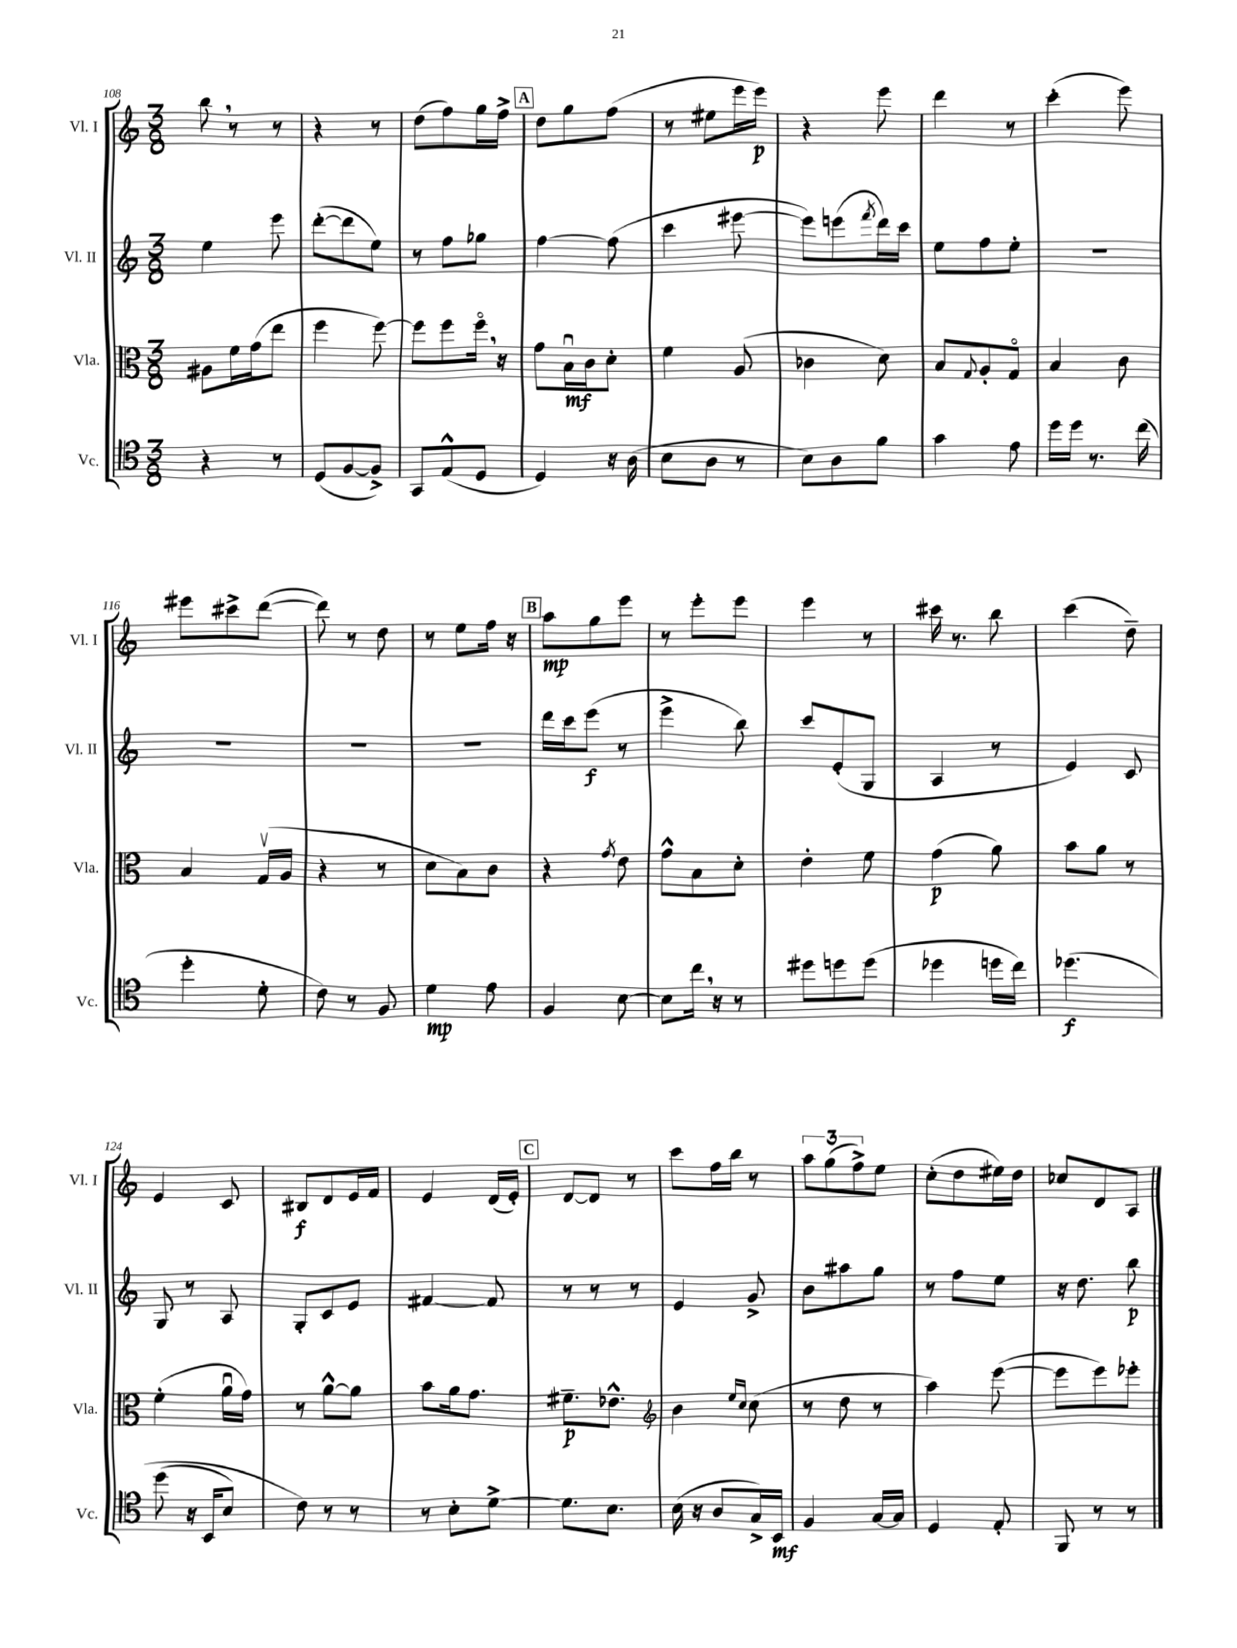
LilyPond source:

<<
\new StaffGroup <<
\new Staff = "s0" \with { instrumentName = "Vl. I" shortInstrumentName = "Vl. I" } {
    \clef treble \key c \major \numericTimeSignature \time 3/8
    b''8 \breathe r8 r8 |
    r4 r8 |
    d''8( f''8) g''16 f''16-> |
    \mark \markup { \box "A" } d''8 g''8 f''8( |
    r8 eis''8 e'''16 e'''16\p) |
    r4 e'''8 |
    d'''4 r8 |
    c'''4-.( e'''8) |
    eis'''8 cis'''8-> d'''8~( |
    d'''8) r8 d''8 |
    r8 e''8 f''16 r16 |
    \mark \markup { \box "B" } a''8\mp g''8 e'''8 |
    r8 e'''8-. e'''8 |
    e'''4 r8 |
    cis'''16 r8. b''8 |
    c'''4( d''8--) |
    e'4 c'8 |
    bis8\f d'8 e'16 f'16 |
    e'4 d'16( e'16-.) |
    \mark \markup { \box "C" } d'8~ d'8 r8 |
    c'''8 f''16 b''16 r8 |
    \tuplet 3/2 { a''8 g''8( f''8->) } e''8 |
    c''8-.( d''8 eis''16) d''16 |
    ces''8 d'8 a8 \bar "|." |
}
\new Staff = "s1" \with { instrumentName = "Vl. II" shortInstrumentName = "Vl. II" } {
    \clef treble \key c \major \numericTimeSignature \time 3/8
    e''4 e'''8 |
    d'''8~-.( d'''8 e''8) |
    r8 f''8 ges''8 |
    \mark \markup { \box "A" } f''4~ f''8( |
    c'''4 eis'''8~ |
    eis'''8) e'''8( \acciaccatura { f'''8 } d'''16) c'''16 |
    e''8 f''8 e''8-. |
    R4. |
    R4. |
    R4. |
    R4. |
    \mark \markup { \box "B" } d'''16 c'''16 e'''8\f( r8 |
    e'''4-> b''8) |
    c'''8 e'8-.( g8 |
    a4 r8 |
    e'4) c'8 |
    g8 r8 a8 |
    g8-. c'8 e'8 |
    fis'4~ fis'8 |
    \mark \markup { \box "C" } r8 r8 r8 |
    e'4 g'8-> |
    b'8 ais''8 g''8 |
    r8 f''8 e''8 |
    r16 d''8. b''8\p \bar "|." |
}
\new Staff = "s2" \with { instrumentName = "Vla." shortInstrumentName = "Vla." } {
    \clef alto \key c \major \numericTimeSignature \time 3/8
    ais8 f'16 g'16( e''8 |
    f''4 f''8~) |
    f''8 f''8 f''16\flageolet \breathe r16 |
    \mark \markup { \box "A" } g'8 b16\downbow\mf c'16 d'8-. |
    f'4 a8( |
    ces'4 d'8) |
    b8 \appoggiatura { g8 } a8-. g8\flageolet |
    b4 c'8 |
    b4 g16\upbow( a16 |
    r4 r8 |
    d'8 b8) c'8 |
    \mark \markup { \box "B" } r4 \acciaccatura { g'8 } e'8 |
    g'8-^ b8 d'8-. |
    e'4-. f'8 |
    g'4\p( a'8) |
    b'8 a'8 r8 |
    f'4-.( a'16\downbow g'16) |
    r8 a'8~-^ a'8 |
    b'8 a'16 g'8. |
    \mark \markup { \box "C" } fis'8.--\p ees'8.-^ |
    \clef treble b'4 \grace { e''16 c''16 } c''8( |
    r8 d''8 r8 |
    a''4) e'''8~( |
    e'''8 e'''8) ees'''8-. \bar "|." |
}
\new Staff = "s3" \with { instrumentName = "Vc." shortInstrumentName = "Vc." } {
    \clef tenor \key c \major \numericTimeSignature \time 3/8
    r4 r8 |
    d8( f8~ f8->) |
    g,8 e8-^( d8 |
    \mark \markup { \box "A" } d4) r16 a16( |
    b8 a8 r8 |
    b8) a8 f'8 |
    g'4 e'8 |
    d''16 d''16 r8. c''16( |
    d''4-. d'8-. |
    c'8) r8 f8 |
    d'4\mp e'8 |
    \mark \markup { \box "B" } f4 b8~ |
    b8 c''16 \breathe r16 r8 |
    dis''8 d''8 d''8( |
    des''4 d''16 c''16) |
    des''4.\f\( |
    d''8( r16 b,16 b8) |
    c'8\) r8 r8 |
    r8 b8-. d'8~-> |
    \mark \markup { \box "C" } d'8. b8. |
    b16( r16 a8 g16->) b,16\mf |
    f4 g16~ g16 |
    d4 e8-. |
    f,8 r8 r8 \bar "|." |
}
>>
>>
\layout { \context { \Score currentBarNumber = #108 } }
